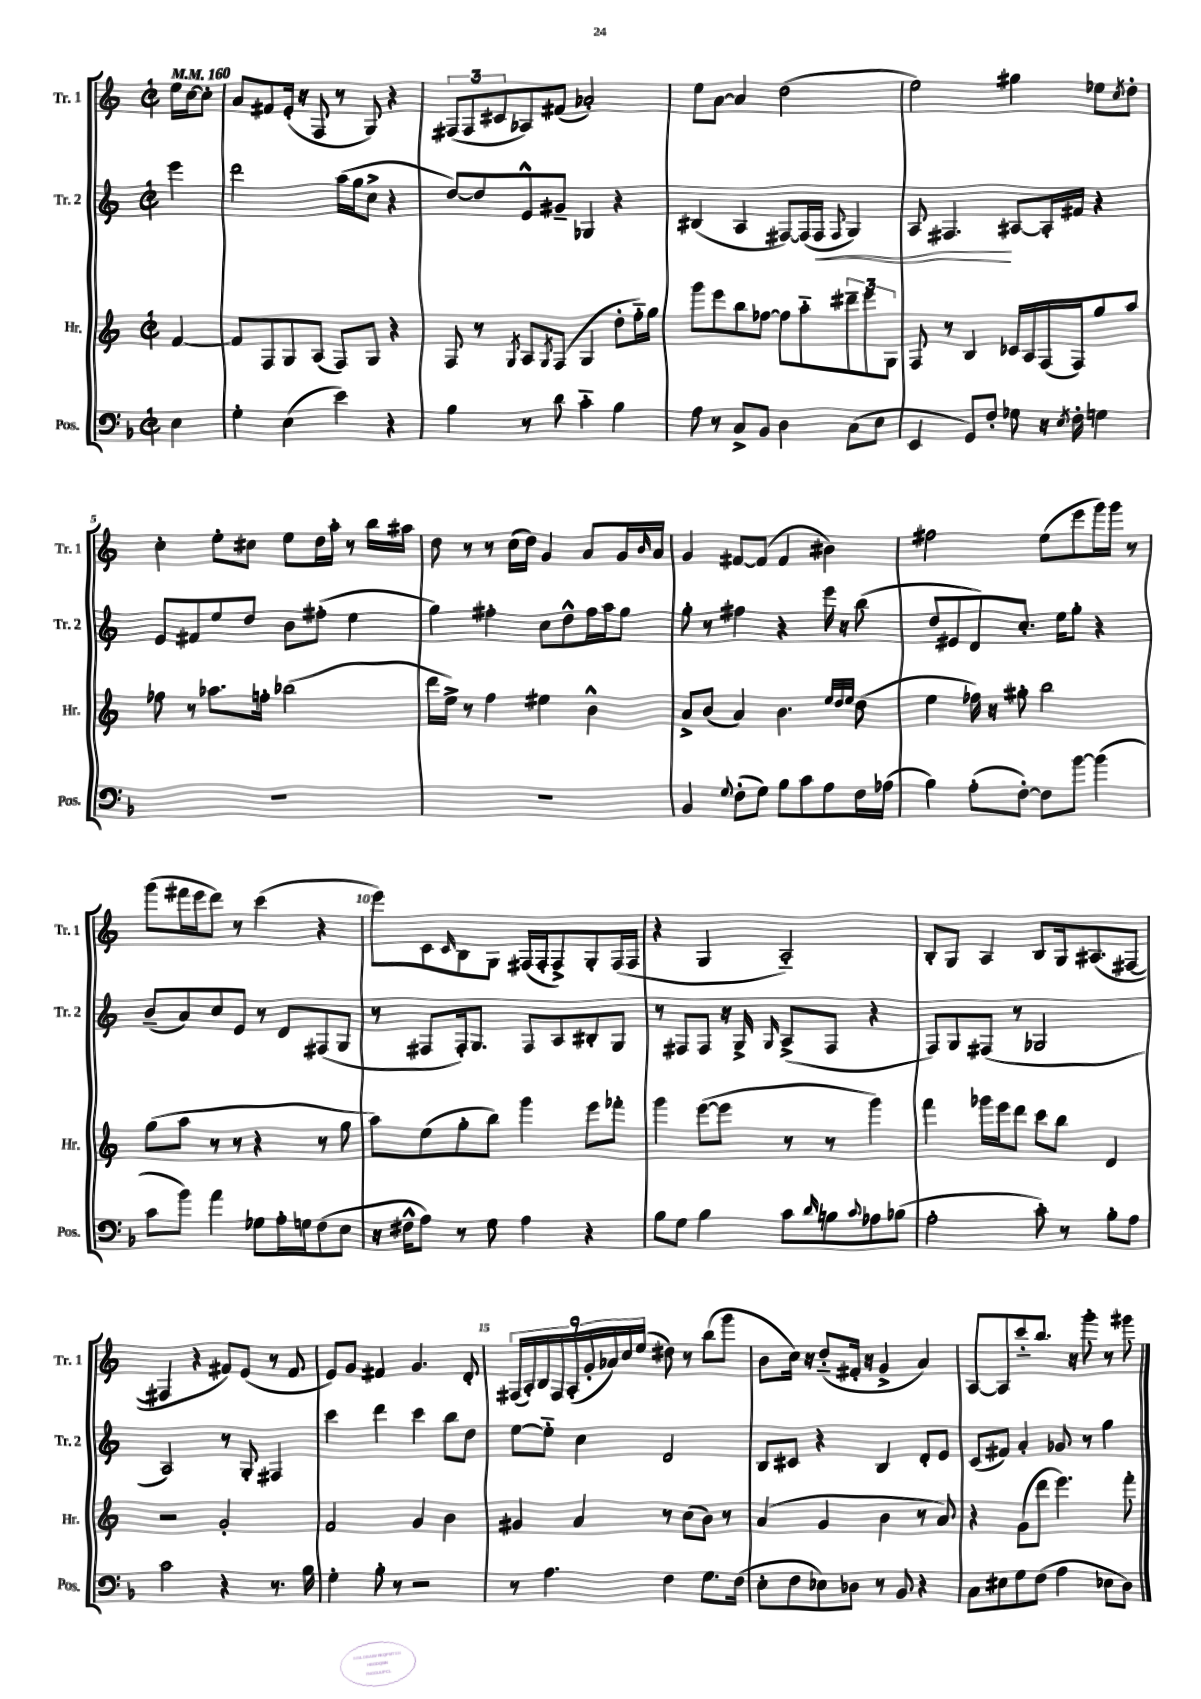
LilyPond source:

<<
\new StaffGroup <<
\new Staff = "s0" \with { instrumentName = "Tr. 1" shortInstrumentName = "Tr. 1" } {
    \clef treble \key c \major \defaultTimeSignature \time 2/2 \partial 4 \tempo 4 = 160
    e''16 c''16~ c''8-. |
    a'8 fis'8 e'16-.( r16 f8 r8 g8) r4 |
    \tuplet 3/2 { fis8( fis8 cis'8 } aes8) fis'8( aes'2-.) |
    e''8 a'8~ a'4 d''2( |
    e''2) gis''4 ees''8 \acciaccatura { c''8 } d''8-. |
    c''4-. e''8-. cis''8 e''8 d''16 a''16-. r8 b''16 ais''16 |
    d''8 r8 r8 c''16( d''16) g'4 a'8 g'16 \grace { b'16 } a'16 |
    g'4 fis'8~ fis'8( fis'4 bis'4) |
    fis''2 e''8( e'''8 g'''16) g'''16 r8 |
    g'''8( fis'''16 e'''16 d'''8) r8 c'''4( r4 |
    e'''8) c'8 \grace { c'16 } b8 g8 fis16( fis16-. fis8->) g8-. fis16( fis16 |
    r4 g4 a2-_) |
    b8-. g8 a4 b8 g16 ais8.( fis8~ |
    fis4 r4 fis'8) e'8( r8 fis'8 |
    e'8) g'8 fis'4 g'4. d'8-. |
    \tuplet 9/8 { fis16( a16-.) b16 fis16 a16-.( g'16-. aes'16) c''16 e''16( } dis''8) r8 b''8( g'''8 |
    b'8 c''16) r16 d''8-_( fis'16-. r16 g'4-> a'4) |
    a8~ a8 c'''8-_ b''8. r16 g'''8-. r8 gis'''8 \bar "|." |
}
\new Staff = "s1" \with { instrumentName = "Tr. 2" shortInstrumentName = "Tr. 2" } {
    \clef treble \key c \major \defaultTimeSignature \time 2/2 \partial 4
    e'''4 |
    d'''2 a''16( g''16 c''8-> r4 |
    d''8~) d''8 e'8-^ gis'8-- ges4 r4 |
    bis4( a4 fis8~) fis16( fis16\< \appoggiatura { fis8 } g4) |
    a8 fis4.\! ais8~ ais16-. fis'16 r4 |
    e'8 fis'8 e''8 d''8 b'8 fis''8-.( e''4 |
    g''4) fis''4-. c''8 d''8-^ fis''16 a''16 g''8 |
    g''8-. r8 fis''4 r4 e'''16 r16 b''8( |
    d''8 eis'8 d'8) c''8.-. e''16 g''8-. r4 |
    b'8--( a'8) c''8 e'8 r8 d'8 fis8( g8 |
    r8 fis8 fis16-.) g8. fis8 a8 bis8-. g8 |
    r8 fis8 fis8 r16 g16-> \grace { g16 } a8->( fis8 r4 |
    f8) g8 fis8( r8 ges2 |
    a2) r8 g8-. fis4 |
    c'''4 d'''4 c'''4 b''8 d''8 |
    e''8~ e''8-_ c''4 d'2 |
    b8 cis'8 r4 b4 d'8-. e'8 |
    c'8( fis'8) a'4-. ges'8 r8 g''4 \bar "|." |
}
\new Staff = "s2" \with { instrumentName = "Hr." shortInstrumentName = "Hr." } {
    \clef treble \key c \major \defaultTimeSignature \time 2/2 \partial 4
    f'4~ |
    f'8 f8 g8 a8( f8) g8 r4 |
    f8 r8 \acciaccatura { g8 } a8 \acciaccatura { g8 } f8( g4 d''8-. f''16-_) g''16 |
    g'''8 e'''8 b''8 fes''8~ fes''8 a''8-_ \tuplet 3/2 { dis'''8-- e'''8 g8 } |
    f8 r8 b4 ces'16 a16 f16( f16) g''8 a''8 |
    fes''8 r8 aes''8. f''16-. bes''2( |
    d'''16 e''16->) r8 f''4 eis''4 b'4-^ |
    a'8-> b'8( a'4) b'4. \grace { e''32 d''32 e''32 } d''8( |
    e''4 fes''16) r16 gis''8-. b''2 |
    g''8( a''8 r8 r8 r4 r8 g''8 |
    a''8) e''8( g''8-. b''8) g'''4 e'''8 fes'''8-. |
    g'''4 e'''8~( e'''8 r8 r8 g'''4) |
    f'''4 ges'''16 e'''16 d'''8 c'''8 b''8 d'4 |
    r2 g'2-. |
    f'2 g'4 b'4 |
    gis'4 a'4 r8 c''8( b'8) r8 |
    a'4( g'4 b'4 r8 a'8) |
    r4 g'8( d'''8 e'''4.) f'''8-. \bar "|." |
}
\new Staff = "s3" \with { instrumentName = "Pos." shortInstrumentName = "Pos." } {
    \clef bass \key f \major \defaultTimeSignature \time 2/2 \partial 4
    e4 |
    g4-. e4( e'4) r4 |
    bes4 r8 d'8 c'4-_ bes4 |
    a8 r8 c8-> bes,8 d4 c8( e8 |
    e,4 g,8) f8-. ges8 r16 \acciaccatura { e8 } f16-. g4 |
    R1 |
    R1 |
    bes,4 \appoggiatura { g8 } f8-.( g8) bes8 c'8 a8 f16 aes16( |
    bes4) a8-.( f8~-.) f8 bes'8~ bes'4( |
    c'8 bes'8) a'4 ges8 a16-. g16 f8( e8 |
    r16 fis16-^ a8) r8 g8 a4 r4 |
    bes8 g8 bes4 c'8 \grace { d'16 } b8 \appoggiatura { c'8 } aes8 bes8( |
    a2-. c'8-.) r8 bes8-. a8 |
    c'2 r4 r8. bes16 |
    g4-. bes8-. r8 r2 |
    r8 a4. f4 g8. f16( |
    e8-. f8 ees8) des8 r8 bes,8 r4 |
    c8 eis8 g8 f8( a4 ees8 d8) \bar "|." |
}
>>
>>
\layout { \context { \Score \override BarNumber.break-visibility = ##(#f #t #t) barNumberVisibility = #(every-nth-bar-number-visible 5) } }
